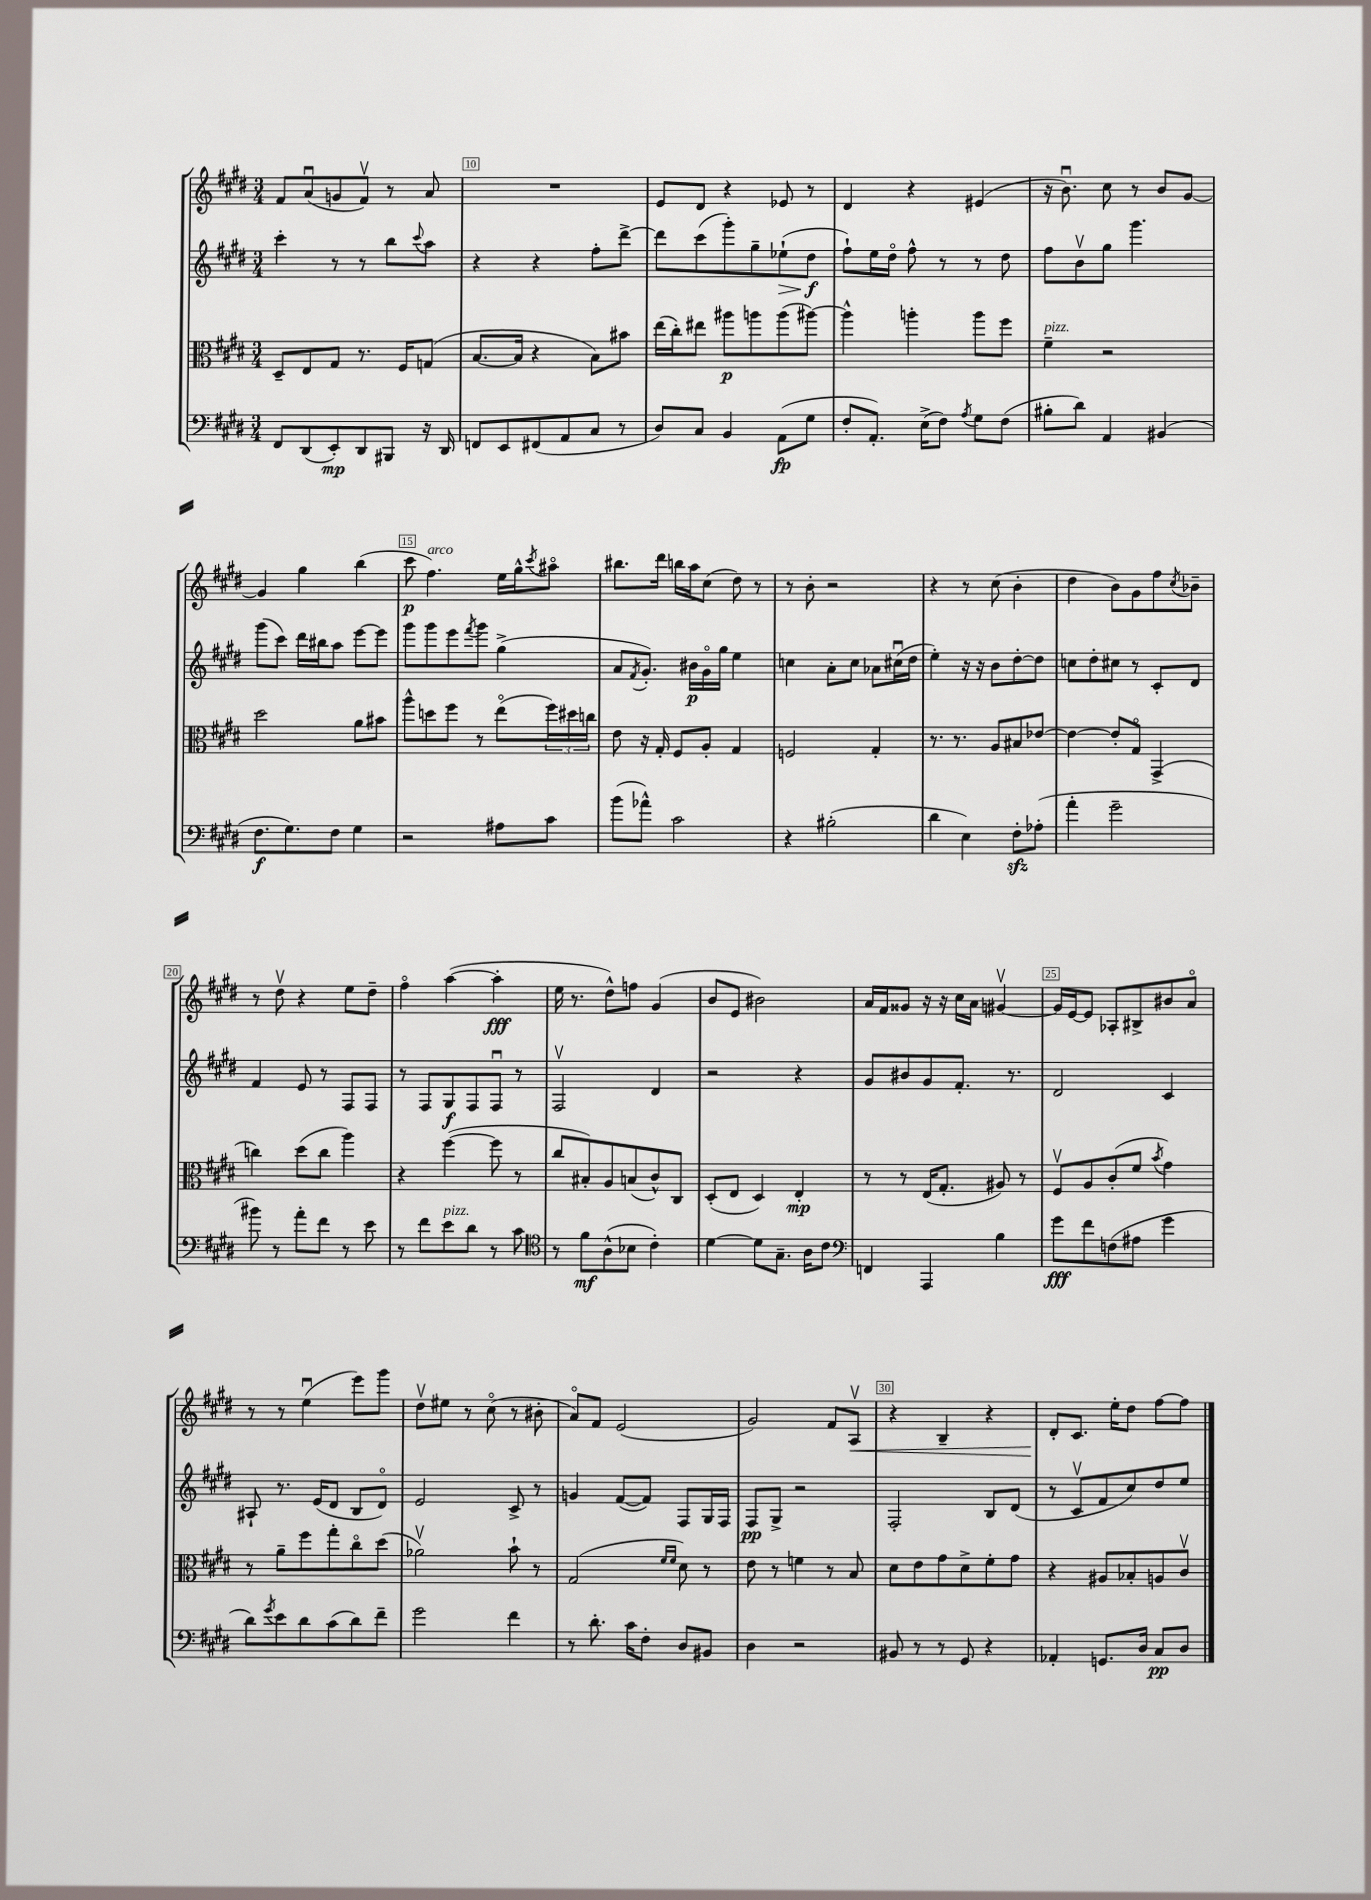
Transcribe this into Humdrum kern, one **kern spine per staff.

**kern	**kern	**kern	**kern
*staff4	*staff3	*staff2	*staff1
*clefF4	*clefC3	*clefG2	*clefG2
*k[f#c#g#d#]	*k[f#c#g#d#]	*k[f#c#g#d#]	*k[f#c#g#d#]
*M3/4	*M3/4	*M3/4	*M3/4
8FF#	8D#~	4ccc#'	8f#
(8DD#	8E	.	(8au
8EE')	8G#	8r	8g
8DD#	8.r	8r	8f#v)
8BBB#	.	8bb	8r
.	16F#	.	.
.	.	8qqccc#	.
16r	(8G	8aa	8a
16DD#	.	.	.
=	=	=	=
8FF	[8.B	4r	2.r
8EE	.	.	.
.	16B]	.	.
(8FF#	4r	4r	.
8AA	.	.	.
8C#	8B)	8ff#'	.
8r	8b#	[8ddd#^	.
=	=	=	=
8D#)	(16ee	8ddd#]	8e
.	16cc#')	.	.
8C#	8ee#	(8ccc#	8d#
4BB	8aa#	8ggg#')	4r
.	8aa	8gg#~	.
(8AA	(8aa	(8ee-`	8e-
8G#	[8aa#)	8dd#	8r
=	=	=	=
8F#'	4aa#^^]	8ff#`)	4d#
8.AA')	.	16ee	.
.	.	16dd#o	.
.	4aa'	8ff#^^	4r
(16E^	.	.	.
8F#)	.	8r	.
8qA	.	.	.
8G#	8aa	8r	(4e#
(8F#	8ff#	8dd#	.
=	=	=	=
8B#'	4f#~	8ff#	16r
.	.	.	8.bu)
8d#)	.	8bv	.
4AA	2r	8gg#	8cc#
.	.	4.ggg#	8r
(4BB#	.	.	8b
.	.	.	[8g#
=	=	=	=
8.F#	2dd#	(8ggg#	4g#]
.	.	8ccc#)	.
8.G#)	.	.	.
.	.	16ddd#	4gg#
.	.	16bb#	.
8F#	.	8aa	.
4G#	8a	[8eee	(4bb
.	8b#	8eee]	.
=	=	=	=
2r	8aa^^	8ggg#	8ccc#
.	8dd	8ggg#	4.ff#)
.	8ff#	8eee	.
.	.	8qfff#	.
.	8r	8ggg#	.
8A#	(8eeo	(4gg#^	16ee
.	.	.	16gg#^^
.	.	.	8qccc#
8c#	24ff#)	.	8aa#o
.	24dd#	.	.
.	24cc	.	.
=	=	=	=
(8b	8e	8a	8.bb#
.	.	8qf#	.
8a-^^)	16r	8.g#')	.
.	16G#'	.	16ddd#
2c#	8F#	.	16bb
.	.	16b#	16aa
.	8A'	16g#o	(8cc#
.	.	16gg#	.
.	4G#	4ee	8dd#)
.	.	.	8r
=	=	=	=
4r	2F	4cc	8r
.	.	.	8b'
(2B#'	.	8a'	2r
.	.	8cc	.
.	4G#'	8a-	.
.	.	(16cc#u	.
.	.	16dd#	.
=	=	=	=
4d#	8.r	4ee')	4r
.	8.r	.	.
4E)	.	16r	8r
.	.	16r	.
.	8A	8b	(8cc#
8F#'	8B#	[8dd#'	4b'
(8A-'	[8e-	8dd#]	.
=	=	=	=
4a'	4e-_	8cc	4dd#
.	.	8dd#'	.
2g#~	8e-']	8cc#	8b)
.	8G#o	8r	8g#
.	(4GG#^	8c#'	8ff#
.	.	.	8qcc#
.	.	8d#	8b-~
=	=	=	=
8b#)	4cc)	4f#	8r
8r	.	.	8dd#v
8a'	(8dd#	8e	4r
8f#	8cc	8r	.
8r	4aa)	8F#	8ee
8e	.	8F#	8dd#~
=	=	=	=
8r	4r	8r	4ff#o
8f#	.	8F#	.
8e	([4ff#	8G#	([4aa
8d#	.	8F#	.
8r	8ff#]	8F#u	4aa']
8c#	8r	8r	.
=	=	=	=
*clefC4	*	*	*
8r	8cc#	2F#v	16ee
.	.	.	8.r
8f#	8B#')	.	.
(8A^^	8A	.	8dd#^^)
8B-	(8B	.	8ff
4c#')	8c#^^)	4d#	(4g#
.	8C#	.	.
=	=	=	=
[4d#	(8D#'	2r	8b
.	8E	.	8e
8d#]	4D#)	.	2b#)
8.G#~	.	.	.
.	4E'	4r	.
16A	.	.	.
8c#	.	.	.
=	=	=	=
*clefF4	*	*	*
4FF	8r	8g#	16a
.	.	.	16f#
.	8r	8b#	8g##
4AAA	(16E	8g#	16r
.	8.G#'	.	16r
.	.	8.f#'	16cc#
.	.	.	16a
4B	8A#)	.	[4g#v
.	.	8.r	.
.	8r	.	.
=	=	=	=
8g#	8F#v	2d#	16g#]
.	.	.	[16e
8f#	8A	.	8e]
(8F	(8c#'	.	8A-'
8A#	8f#	.	8B#^
.	8qb	.	.
4g#	4g#)	4c#	8b#
.	.	.	8ao
=	=	=	=
8d#)	8r	8A#`	8r
8qg#	.	.	.
8e	8a~	8.r	8r
8d#	8ff#	.	(4eeu
.	.	(16e	.
(8c#	8gg#'	8d#	.
8d#)	8cc#o	8B	8eee)
8f#~	(8dd#	8d#o)	8ggg#
=	=	=	=
2g#	2a-v)	2e	8dd#v
.	.	.	8ee#
.	.	.	8r
.	.	.	(8cc#o
4f#	8b`	8c#^	8r
.	8r	8r	8b#'
=	=	=	=
8r	(2G#	4g	8ao)
8.d#'	.	.	8f#
.	.	([8f#	(2e
16c#	.	.	.
8F#'	.	8f#])	.
.	16qqf#	.	.
.	16qqf#	.	.
8D#	8d#)	8F#	.
8BB#	8r	16G#	.
.	.	16F#	.
=	=	=	=
4D#	8e	8F#	2g#)
.	8r	8G#^	.
2r	4f	2r	.
.	8r	.	8f#
.	8B	.	8Av
=	=	=	=
8BB#	8d#	2F#'	4r
8r	8e	.	.
8r	8g#	.	4B~
8GG#	8d#^	.	.
4r	8f#'	8B	4r
.	8g#	(8d#	.
=	=	=	=
4AA-'	4r	8r	8d#'
.	.	8c#v	8.c#
8.GG	8A#	8f#	.
.	.	.	16ee'
.	8B-'	8cc#)	8dd#
16D#	.	.	.
8C#	8A	8dd#	[8ff#
8D#	8c#v	8ee	8ff#]
==	==	==	==
*-	*-	*-	*-
